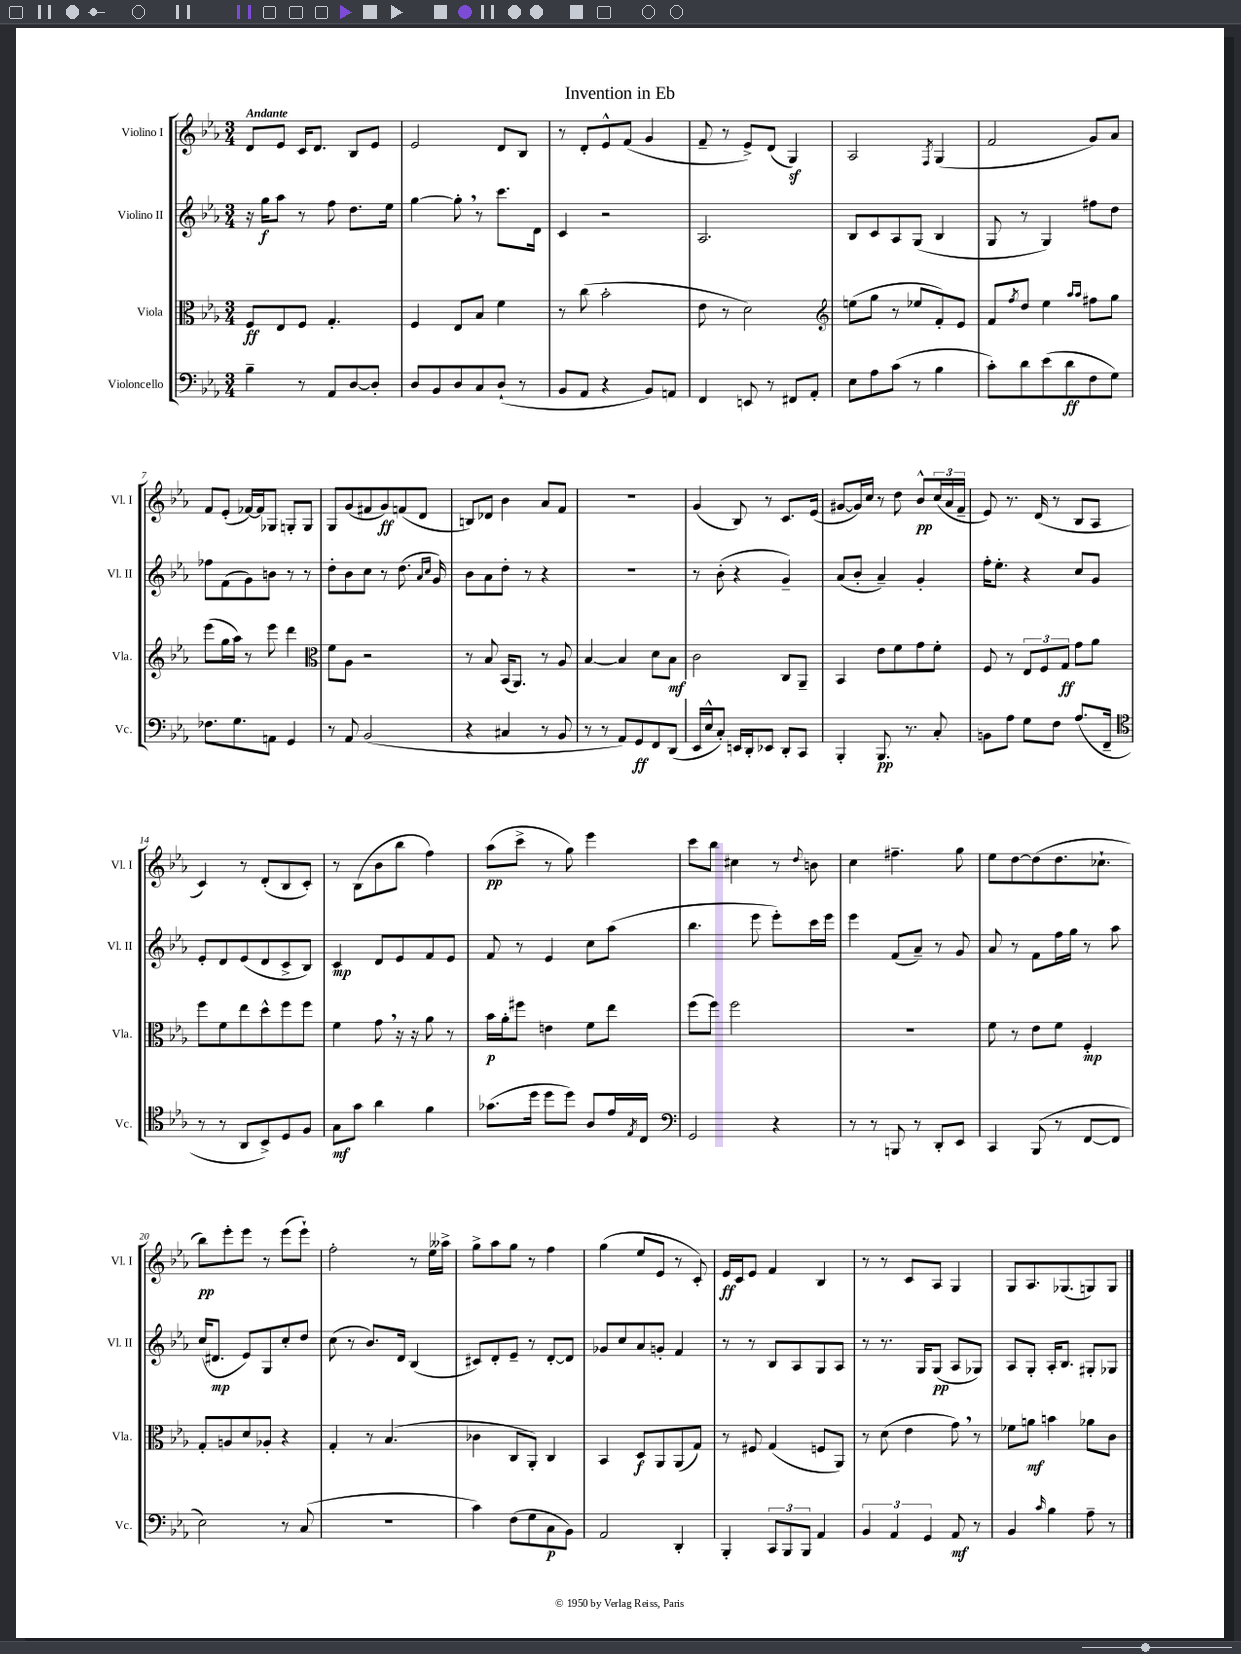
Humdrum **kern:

**kern	**dynam	**kern	**dynam	**kern	**dynam	**kern	**dynam
*part4	*part4	*part3	*part3	*part2	*part2	*part1	*part1
*staff4	*staff4	*staff3	*staff3	*staff2	*staff2	*staff1	*staff1
*I"Violoncello	*	*I"Viola	*	*I"Violino II	*	*I"Violino I	*
*I'Vc.	*	*I'Vla.	*	*I'Vl. II	*	*I'Vl. I	*
*clefF4	*	*clefC3	*	*clefG2	*	*clefG2	*
*k[b-e-a-]	*	*k[b-e-a-]	*	*k[b-e-a-]	*	*k[b-e-a-]	*
*M3/4	*	*M3/4	*	*M3/4	*	*M3/4	*
=1	=1	=1	=1	=1	=1	=1	=1
!	!	!	!	!	!	!LO:TX:a:B:t=Andante	!
4B-~\	.	8F/L	ff	16r	.	8d/L	.
.	.	.	.	16gg\KL	f	.	.
.	.	8E-/	.	8aa-\J	.	8e-/J	.
8r	.	8F/J	.	8r	.	16c/KL	.
.	.	.	.	.	.	8.d/J	.
8AA-/L	.	4.G'/	.	8ff\	.	.	.
[8D/	.	.	.	8.dd\L	.	8B-/L	.
8D'/J]	.	.	.	.	.	8e-/J	.
.	.	.	.	16ee-\Jk	.	.	.
=2	=2	=2	=2	=2	=2	=2	=2
8D/L	.	4F/	.	[4gg\	.	2e-/	.
8BB-/	.	.	.	.	.	.	.
8D/	.	8E-/L	.	8gg',\]	.	.	.
8C/	.	8B-/J	.	8r	.	.	.
(8D`/J	.	4f\	.	8.ccc\L	.	8d/L	.
8r	.	.	.	.	.	8B-/J	.
.	.	.	.	16d\Jk	.	.	.
=3	=3	=3	=3	=3	=3	=3	=3
8BB-/L	.	8r	.	4c/	.	8r	.
8AA-/J	.	(8cc\	.	.	.	8d'/L	.
4r	.	2b-'\	.	2r	.	8e-^^/	.
.	.	.	.	.	.	(8f/J	.
8BB-/L)	.	.	.	.	.	4g/	.
8AAn/J	.	.	.	.	.	.	.
=4	=4	=4	=4	=4	=4	=4	=4
4FF/	.	8e-\	.	2.A-/	.	8f~/	.
.	.	8r	.	.	.	8r	.
8EEn/	.	2d\)	.	.	.	8e-^/L)	.
8r	.	.	.	.	.	(8d/J	.
8FF#X/L	.	.	.	.	.	4Gz/)	.
8AA-'/J	.	.	.	.	.	.	.
=5	=5	=5	=5	=5	=5	=5	=5
*	*	*clefG2	*	*	*	*	*
8E-\L	.	(8een\L	.	8B-/L	.	2A-/	.
8A-\	.	8gg\J	.	8c/	.	.	.
(8c\J	.	8r	.	8A-/	.	.	.
8r	.	8ee-X/L	.	(8G/J	.	.	.
.	.	.	.	.	.	8qF/	.
4B-\	.	8f'/)	.	4B-/	.	(4G/	.
.	.	8e-/J	.	.	.	.	.
=6	=6	=6	=6	=6	=6	=6	=6
8c'\L)	.	8f/L	.	8G/	.	2f/	.
.	.	8qff/	.	.	.	.	.
8d\	.	8dd/J	.	8r	.	.	.
(8e-\	.	4ee-\	.	4G/)	.	.	.
8d\	ff	.	.	.	.	.	.
.	.	16qqaa-/LL	.	.	.	.	.
.	.	16qqaa-/JJ	.	.	.	.	.
8F\	.	8ff#X\L	.	8ff#X\L	.	8g/L)	.
8G\J)	.	8gg\J	.	8dd\J	.	8a-/J	.
!!LO:LB:g=z
=7	=7	=7	=7	=7	=7	=7	=7
8.F-X\L	.	(8eee-\L	.	8ff-X\L	.	8f/L	.
.	.	16gg\L	.	(8f\	.	(8e-'/J	.
8.G\	.	16aa-\JJ)	.	.	.	.	.
.	.	8r	.	8g\)	.	[16f-X/LL)	.
.	.	.	.	.	.	16f-/J]	.
8AAn\J	.	8eee-\	.	8bn\J	.	8G-X/J	.
4GG/	.	4ddd\	.	8r	.	8Gn'/L	.
.	.	.	.	8r	.	8G/J	.
=8	=8	=8	=8	=8	=8	=8	=8
*	*	*clefC3	*	*	*	*	*
8r	.	8f\L	.	8dd'\L	.	8G/L	.
8AA-/	.	8A-\J	.	8b-\	.	(8g/	.
(2BB-/	.	2r	.	8cc\J	.	8f#X/	.
.	.	.	.	8r	.	8g/)	ff
.	.	.	.	(8.dd\	.	(8fn/	.
.	.	.	.	.	.	8d/J	.
.	.	.	.	16qqa-/LL	.	.	.
.	.	.	.	16qqcc/JJ	.	.	.
.	.	.	.	16g/)	.	.	.
=9	=9	=9	=9	=9	=9	=9	=9
4r	.	8r	.	8b-\L	.	8Bn/L)	.
.	.	8B-/	.	8a-\	.	8d-X/J	.
4C#X/	.	(16BB-/KL	.	8dd'\J	.	4b-\	.
.	.	8.AA-/J)	.	.	.	.	.
.	.	.	.	8r	.	.	.
8r	.	8r	.	4r	.	8a-/L	.
8BB-/	.	8A-/	.	.	.	8f/J	.
=10	=10	=10	=10	=10	=10	=10	=10
8r	.	[4B-/	.	2.r	.	2.r	.
8r	.	.	.	.	.	.	.
8AA-/L)	.	4B-/]	.	.	.	.	.
8GG/	ff	.	.	.	.	.	.
8FF/	.	8d\L	.	.	.	.	.
(8DD/J	.	8B-\J	mf	.	.	.	.
=11	=11	=11	=11	=11	=11	=11	=11
16EE-/LL	.	2c\	.	8r	.	(4g/	.
16E-^^/J	.	.	.	.	.	.	.
8C'/J)	.	.	.	(8b-'\	.	.	.
16EEn/LL	.	.	.	4r	.	8B-/)	.
16DD'/J	.	.	.	.	.	.	.
8EE-X/J	.	.	.	.	.	8r	.
8DD'/L	.	8C/L	.	4g~/)	.	8.c/L	.
8CC/J	.	8AA-~/J	.	.	.	.	.
.	.	.	.	.	.	(16e-/Jk	.
=12	=12	=12	=12	=12	=12	=12	=12
4BBB-'/	.	4BB-/	.	(8a-/L	.	[8g#X/L	.
.	.	.	.	8b-'/J	.	16g#/L])	.
.	.	.	.	.	.	16cc/JJ	.
8.BBB-/	pp	8e-\L	.	4a-~/)	.	8r	.
.	.	8f\	.	.	.	8dd\	.
8.r	.	.	.	.	.	.	.
.	.	8g\	.	4g'/	.	8b-^^/L	pp
8C'/	.	8f'\J	.	.	.	(24cc/L	.
.	.	.	.	.	.	24a-/	.
.	.	.	.	.	.	24f~/JJ	.
=13	=13	=13	=13	=13	=13	=13	=13
8BBn\L	.	8F/	.	16ff'\KL	.	8e-/)	.
.	.	.	.	8.ee-'\J	.	.	.
8A-\J	.	8r	.	.	.	8.r	.
8G\L	.	12E-/L	.	4r	.	.	.
.	.	.	.	.	.	(16d/	.
.	.	12F/	.	.	.	.	.
8F\J	.	.	.	.	.	8r	.
.	.	12G/J	ff	.	.	.	.
(8.A-/L	.	8g\L	.	8cc/L	.	8B-/L	.
.	.	8a-\J	.	8g/J	.	8A-/J	.
16FF~/Jk	.	.	.	.	.	.	.
!!LO:LB:g=z
=14	=14	=14	=14	=14	=14	=14	=14
*clefC4	*	*	*	*	*	*	*
8r	.	8ff\L	.	8e-'/L	.	4c/)	.
8r	.	8f\	.	8d/	.	.	.
8AA-/L	.	8ee-\	.	(8e-/	.	8r	.
8BB-^/)	.	8dd^^\	.	8d/	.	(8d'/L	.
8D/	.	8ff\	.	8c^/	.	8B-/	.
8F/J	.	8ff\J	.	8B-/J)	.	8c'/J)	.
=15	=15	=15	=15	=15	=15	=15	=15
8G\L	mf	4f\	.	4c/	mp	8r	.
8g\J	.	.	.	.	.	(8B-\L	.
4a-\	.	8g,\	.	8d/L	.	8b-\	.
.	.	16r	.	8e-/	.	8bb-\J	.
.	.	16r	.	.	.	.	.
4f\	.	8a-\	.	8f/	.	4ff\)	.
.	.	8r	.	8e-/J	.	.	.
=16	=16	=16	=16	=16	=16	=16	=16
(8.g-X\L	.	16b-\LL	p	8f/	.	(8aa-\L	pp
.	.	16a-'\J	.	.	.	.	.
.	.	8ff#X\J	.	8r	.	8ccc^\J	.
16dd\Jk	.	.	.	.	.	.	.
8dd\L	.	4en\	.	4e-/	.	8r	.
8dd\J)	.	.	.	.	.	8gg\)	.
8A-/L	.	8f\L	.	8cc\L	.	4eee-\	.
16e-/L	.	8ee-\J	.	(8aa-\J	.	.	.
8qE-/	.	.	.	.	.	.	.
16C/JJ	.	.	.	.	.	.	.
=17	=17	=17	=17	=17	=17	=17	=17
*clefF4	*	*	*	*	*	*	*
2GG/	.	(8ff\L	.	4.bb-\	.	8ccc\L	.
.	.	8ff\J)	.	.	.	8bb-\J	.
.	.	2ff\	.	.	.	4cc#X\	.
.	.	.	.	8eee-\	.	.	.
4r	.	.	.	8eee-'\L)	.	8r	.
.	.	.	.	.	.	8qqdd/	.
.	.	.	.	16ccc\L	.	8bn\	.
.	.	.	.	16eee-\JJ	.	.	.
=18	=18	=18	=18	=18	=18	=18	=18
8r	.	2.r	.	4eee-\	.	4cc\	.
8r	.	.	.	.	.	.	.
8BBBn/	.	.	.	(8f/L	.	4.ff#X~\	.
8r	.	.	.	8a-~/J)	.	.	.
8DD'/L	.	.	.	8r	.	.	.
8EE-/J	.	.	.	8g/	.	8gg\	.
=19	=19	=19	=19	=19	=19	=19	=19
4CC/	.	8f\	.	8a-/	.	8ee-\L	.
.	.	8r	.	8r	.	[8dd\	.
(8BBB-/	.	8e-\L	.	8f\L	.	(8dd\]	.
8r	.	8f\J	.	16ff\L	.	8.dd\	.
.	.	.	.	16gg\JJ	.	.	.
[8FF/L	.	4F'/	mp	8r	.	.	.
.	.	.	.	.	.	8.cc-X`\J	.
8FF/J]	.	.	.	8aa-\	.	.	.
!!LO:LB:g=z
=20	=20	=20	=20	=20	=20	=20	=20
2E-\)	.	8G'/L	.	(16cc/KL	.	8bb-\L)	pp
.	.	.	.	8.d#X/J	mp	.	.
.	.	8An/	.	.	.	8eee-'\	.
.	.	8d/	.	8e-/L)	.	8eee-\J	.
.	.	8A-X'/J	.	8G/	.	8r	.
8r	.	4r	.	8cc'/	.	(8eee-\L	.
(8C/	.	.	.	8dd/J	.	8eee-`\J)	.
=21	=21	=21	=21	=21	=21	=21	=21
2.r	.	4G'/	.	(8cc\	.	2ff'\	.
.	.	.	.	8r	.	.	.
.	.	8r	.	8.b-/L)	.	.	.
.	.	(4.B-/	.	.	.	.	.
.	.	.	.	16d/Jk	.	.	.
.	.	.	.	(4B-/	.	8r	.
.	.	.	.	.	.	16ee-\LL	.
.	.	.	.	.	.	16aa--X^\JJ	.
=22	=22	=22	=22	=22	=22	=22	=22
4c\)	.	4c-X\	.	8c#X/L)	.	8gg^\L	.
.	.	.	.	8d'/	.	8aa-\	.
(8F\L	.	8C/L	.	8e-~/J	.	8gg\J	.
8G\	.	8AA-'/J)	.	8r	.	8r	.
8C\	p	4C/	.	[8d'/L	.	4ff\	.
8BB-\J)	.	.	.	8d/J]	.	.	.
=23	=23	=23	=23	=23	=23	=23	=23
2AA-/	.	4BB-/	.	8g-X/L	.	(4gg\	.
.	.	.	.	8cc/	.	.	.
.	.	8D/L	f	8a-/	.	8ee-/L	.
.	.	8AA-/	.	8gn'/J	.	8e-/J	.
4DD'/	.	(8AA-/	.	4f/	.	8r	.
.	.	8G/J)	.	.	.	8c'/)	.
=24	=24	=24	=24	=24	=24	=24	=24
4BBB-'/	.	8r	.	8r	.	16e-/LL	ff
.	.	.	.	.	.	16c/J	.
.	.	8F#X/	.	8r	.	8e-/J	.
12CC/L	.	(4G/	.	8B-/L	.	4f/	.
12BBB-/	.	.	.	.	.	.	.
.	.	.	.	8A-/	.	.	.
12BBB-/J	.	.	.	.	.	.	.
4AA-/	.	8Fn/L	.	8G/	.	4B-/	.
.	.	8AA-/J)	.	8A-/J	.	.	.
=25	=25	=25	=25	=25	=25	=25	=25
6BB-/	.	8r	.	8r	.	8r	.
.	.	(8d\	.	8.r	.	8r	.
6AA-/	.	.	.	.	.	.	.
.	.	4e-\	.	.	.	8c/L	.
.	.	.	.	16G/KL	.	.	.
6GG/	.	.	.	.	.	.	.
.	.	.	.	(8G/J	pp	8A-/J	.
8AA-/	mf	8g,\)	.	8A-/L	.	4G/	.
8r	.	8r	.	8G-X/J)	.	.	.
=26	=26	=26	=26	=26	=26	=26	=26
4BB-/	.	8f-X\L	.	8A-/L	.	8G/L	.
.	.	8an\J	mf	8G'/J	.	8.A-/	.
16qqc/	.	.	.	.	.	.	.
4B-\	.	4bn\	.	16A-'/KL	.	.	.
.	.	.	.	8.B-/J	.	(8.G-X/	.
8A-~\	.	8a-X\L	.	8G#X'/L	.	8Gn/)	.
8r	.	8c\J	.	8G-X/J	.	8G/J	.
==	==	==	==	==	==	==	==
*-	*-	*-	*-	*-	*-	*-	*-
